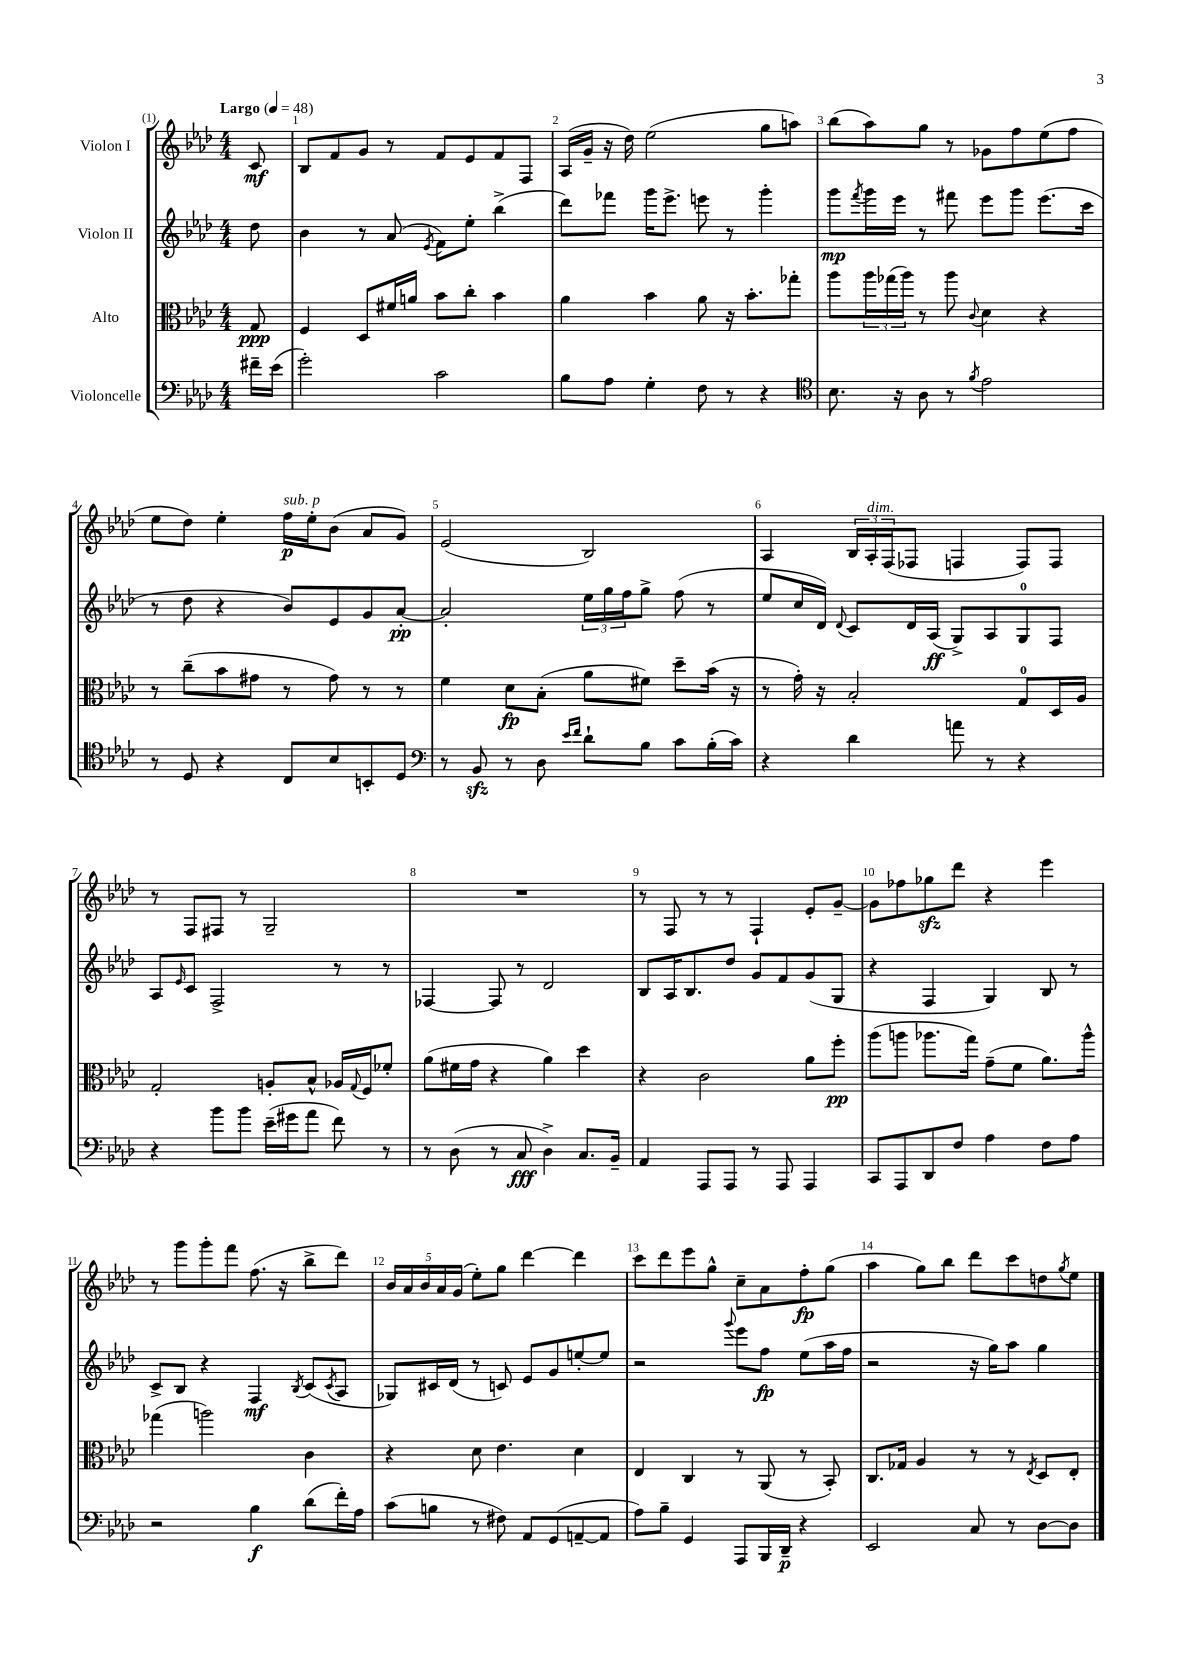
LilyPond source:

<<
\new StaffGroup <<
\new Staff = "s0" \with { instrumentName = "Violon I" } {
    \clef treble \key aes \major \numericTimeSignature \time 4/4 \partial 8 \tempo "Largo" 4 = 48
    c'8\mf |
    bes8 f'8 g'8 r8 f'8 ees'8 f'8 f8 |
    aes16( g'16-- r16 des''16) ees''2( g''8 a''8) |
    bes''8( aes''8) g''8 r8 ges'8 f''8 ees''8( f''8 |
    ees''8 des''8) ees''4-. f''16\p^\markup { \italic "sub. p" } ees''16-. bes'8( aes'8 g'8) |
    ees'2( bes2) |
    aes4 \tuplet 3/2 { bes16 aes16-.^\markup { \italic "dim." } f16( } fes8 f4 f8) f8 |
    r8 f8 fis8 r8 g2-- |
    R1 |
    r8 f8 r8 r8 f4-! ees'8-. g'8~-- |
    g'8 fes''8 ges''8\sfz des'''8 r4 ees'''4 |
    r8 g'''8 g'''8-. f'''8 f''8.( r16 bes''8-> des'''8) |
    \tuplet 5/4 { bes'16 aes'16 bes'16 aes'16 g'16( } ees''8-.) g''8 des'''4~ des'''4 |
    c'''8 des'''8 ees'''8 g''8-^ c''8-- aes'8 f''8-.\fp g''8( |
    aes''4 g''8) bes''8 des'''8 c'''8 d''8 \acciaccatura { g''8 } ees''8 \bar "|." |
}
\new Staff = "s1" \with { instrumentName = "Violon II" } {
    \clef treble \key aes \major \numericTimeSignature \time 4/4 \partial 8
    des''8 |
    bes'4 r8 aes'8( \acciaccatura { ees'8 } f'8) ees''8-. bes''4->( |
    des'''8) fes'''8 g'''16 ees'''8.-> e'''8 r8 g'''4-. |
    g'''8\mp \acciaccatura { f'''8 } g'''16 ees'''16 r8 fis'''8 ees'''8 g'''8 ees'''8.( c'''16 |
    r8 des''8 r4 bes'8) ees'8 g'8 aes'8~-.\pp |
    aes'2-. \tuplet 3/2 { ees''16 g''16 f''16 } g''8-> f''8( r8 |
    ees''8 c''16 des'16) \appoggiatura { des'8 } c'8 des'16 aes16\ff( g8->) aes8 g8-0 f8 |
    aes8 \grace { ees'16 } c'8 f2-> r8 r8 |
    fes4~ fes8 r8 des'2 |
    bes8 aes16 bes8. des''8 g'8 f'8 g'8( g8 |
    r4 f4 g4) bes8 r8 |
    c'8-> bes8 r4 f4\mf \acciaccatura { bes8 } c'8( \acciaccatura { c'8 } aes8 |
    ges8) cis'16 des'16( r8 c'8) ees'8 g'8 e''8~-. e''8 |
    r2 \appoggiatura { g'''8 } ees'''8 f''8\fp ees''8( aes''16 f''16 |
    r2 r16 g''16) aes''8 g''4 \bar "|." |
}
\new Staff = "s2" \with { instrumentName = "Alto" } {
    \clef alto \key aes \major \numericTimeSignature \time 4/4 \partial 8
    g8\ppp |
    f4 des8 fis'16 a'16 bes'8 c''8-. bes'4 |
    aes'4 bes'4 aes'8 r16 bes'8.-. ges''8-. |
    aes''8 \tuplet 3/2 { aes''16 ges''16( aes''16) } r8 aes''8 \appoggiatura { c'8 } des'4 r4 |
    r8 c''8--( bes'8 gis'8 r8 gis'8) r8 r8 |
    f'4 des'8\fp bes8-.( aes'8 fis'8) des''8-- bes'16( r16 |
    r8 g'16-.) r16 bes2-. g8-0 des16 aes16 |
    g2-. a8-. bes8-^ aes16 \appoggiatura { g8 } f16 fes'8-. |
    aes'8( fis'16 g'16 r4 aes'4) des''4 |
    r4 c'2 aes'8 f''8-.\pp |
    aes''8( a''8 aes''8. g''16) g'8--( f'8 aes'8.) aes''16-^ |
    ges''4( a''2) c'4 |
    r4 des'8 ees'4. des'4 |
    ees4 c4 r8 aes,8( r8 bes,8-.) |
    c8. ges16 aes4 r8 r8 \acciaccatura { ees8 } des8 ees8-. \bar "|." |
}
\new Staff = "s3" \with { instrumentName = "Violoncelle" } {
    \clef bass \key aes \major \numericTimeSignature \time 4/4 \partial 8
    fis'16-- ees'16( |
    g'2-.) c'2 |
    bes8 aes8 g4-. f8 r8 r4 |
    \clef tenor bes8. r16 aes8 r8 \acciaccatura { f'8 } ees'2 |
    r8 des8 r4 c8 bes8 b,8-. des8 |
    \clef bass r8 bes,8\sfz r8 des8 \grace { ees'16 f'16 } des'8-! bes8 c'8 bes16-.( c'16) |
    r4 des'4 a'8 r8 r4 |
    r4 bes'8 bes'8 ees'16--( gis'16 aes'8 f'8) r8 |
    r8 des8( r8 c8\fff des4->) c8. bes,16-- |
    aes,4 aes,,8 aes,,8 r8 aes,,8 aes,,4 |
    c,8 aes,,8 des,8 f8 aes4 f8 aes8 |
    r2 bes4\f des'8( f'16-.) aes16 |
    c'8( b8 r8 fis8) aes,8 g,8( a,8~-- a,8 |
    aes8) bes8-- g,4 aes,,8 bes,,16 des,16--\p r4 |
    ees,2 c8 r8 des8~ des8 \bar "|." |
}
>>
>>
\layout { \context { \Score \override BarNumber.break-visibility = ##(#f #t #t) barNumberVisibility = #all-bar-numbers-visible } }
